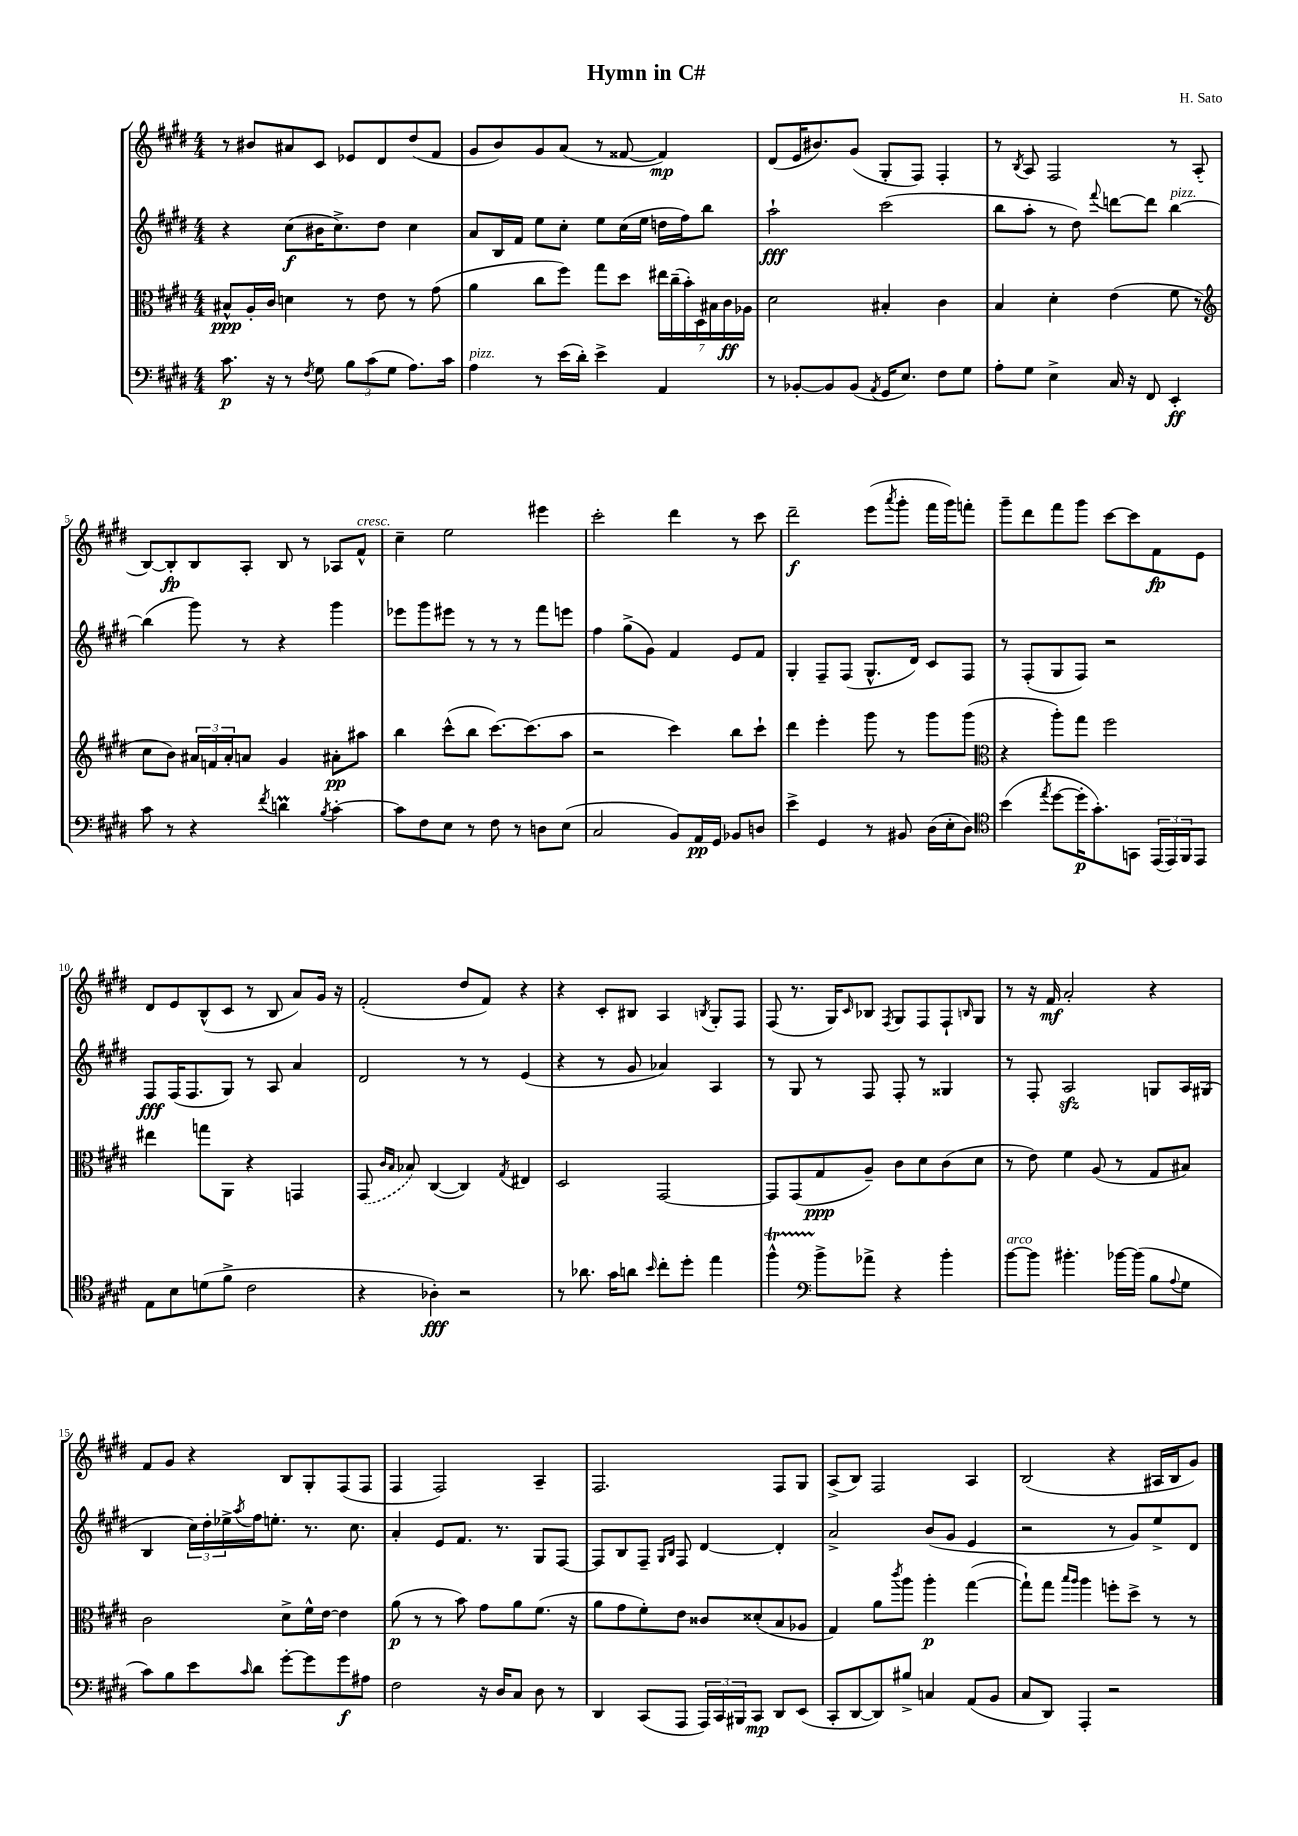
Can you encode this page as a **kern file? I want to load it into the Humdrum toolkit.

**kern	**kern	**kern	**kern
*staff4	*staff3	*staff2	*staff1
*clefF4	*clefC3	*clefG2	*clefG2
*k[f#c#g#d#]	*k[f#c#g#d#]	*k[f#c#g#d#]	*k[f#c#g#d#]
*M4/4	*M4/4	*M4/4	*M4/4
8.c#	8B#^^	4r	8r
.	16A'	.	8b#
16r	16c#	.	.
8r	4d	(8cc#	8a#
8qF#	.	.	.
8G#	.	16b#	8c#
.	.	8.cc#^)	.
12B	8r	.	8e-
(12c#	.	.	.
.	8e	8dd#	8d#
12G#	.	.	.
8.A)	8r	4cc#	(8dd#
.	(8g#	.	8f#
16c#	.	.	.
=	=	=	=
4A	4a	8a	8g#
.	.	16B	8b)
.	.	16f#	.
8r	8cc#	8ee	8g#
(16e	8ff#)	8cc#'	(8a
16d#')	.	.	.
4e^	8gg#	8ee	8r
.	8dd#	(16cc#	[8f##
.	.	16ee	.
4AA	28ee#	16dd	4f##])
.	(28cc#~	.	.
.	.	16ff#)	.
.	28b')	.	.
.	28D#	.	.
.	.	8bb	.
.	28B#	.	.
.	28c#	.	.
.	28A-	.	.
=	=	=	=
8r	2d#	2aa`	(8d#
[8BB-'	.	.	16e
.	.	.	8.b#)
8BB-]	.	.	.
(8BB-	.	.	(8g#
8qAA	.	.	.
16GG#	4B#'	(2ccc#	8G#'
8.E)	.	.	.
.	.	.	8F#)
8F#	4c#	.	4F#'
8G#	.	.	.
=	=	=	=
8A'	4B	8bb	8r
.	.	.	8qB
8G#	.	8aa'	8A
4E^	4d#'	8r	2F#
.	.	8dd#)	.
.	.	8qqfff#	.
16C#	(4e	[8ddd	.
16r	.	.	.
8FF#	.	8ddd]	.
4EE'	8f#	[4bb	8r
.	8r	.	(8A'
=	=	=	=
*	*clefG2	*	*
8c#	8cc#	(4bb]	[8B)
8r	8b)	.	8B']
4r	24a#	8ggg#)	8B
.	24f	.	.
.	24a#'	.	.
.	8a	8r	8A'
8qf#	.	.	.
4d	4g#	4r	8B
.	.	.	8r
8qB	.	.	.
[4c#'	8a#'	4ggg#	8A-
.	8aa#	.	8f#^^
=	=	=	=
8c#]	4bb	8eee-	4cc#~
8F#	.	8ggg#	.
8E	(8ccc#^^	8eee#	2ee
8r	8bb	8r	.
8F#	[8.ccc#)	8r	.
8r	.	8r	.
.	(8.ccc#]	.	.
8D	.	8fff#	4eee#
(8E	8aa	8eee	.
=	=	=	=
2C#	2r	4ff#	2ccc#'
.	.	(8gg#^	.
.	.	8g#)	.
8BB)	4ccc#)	4f#	4ddd#
16AA	.	.	.
16GG#	.	.	.
8BB-	8bb	8e	8r
8D	8ccc#`	8f#	8ccc#
=	=	=	=
4e^	4ddd#	4G#'	2ddd#~
4GG#	4eee'	8F#~	.
.	.	(8F#	.
8r	8ggg#	8.G#^^	(8eee
.	.	.	8qaaa
8BB#	8r	.	8ggg#'
.	.	16d#)	.
(16D#	8ggg#	8c#	16fff#
16E'	.	.	16ggg#)
8D#)	(8ggg#	8F#	8fff'
=	=	=	=
*clefC4	*clefC3	*	*
(4b	4r	8r	8ggg#~
.	.	(8F#'	8ddd#
8qee	.	.	.
[8dd#	8aa')	8G#	8fff#
16dd#']	8gg#	8F#)	8ggg#
8.g#')	.	.	.
.	2ff#	2r	[8ccc#
8GG	.	.	8ccc#]
(24EE	.	.	8f#
24EE)	.	.	.
24FF#	.	.	.
8EE	.	.	8e
=	=	=	=
8E	4ee#	8F#	8d#
8B	.	(16F#	8e
.	.	8.F#	.
(8d	8gg	.	(8B^^
8f#^	8AA	8G#)	8c#
2c#	4r	8r	8r
.	.	8A	8B
.	4GG	4a	8a)
.	.	.	16g#
.	.	.	16r
=	=	=	=
4r	(8GG#	2d#	(2f#'
.	16qqc#	.	.
.	16qqB	.	.
.	8B-)	.	.
4A-')	([4C#	.	.
2r	4C#])	8r	8dd#
.	.	8r	8f#)
.	8qG#	.	.
.	4E#	(4e	4r
=	=	=	=
8r	2D#	4r	4r
8.a-	.	.	.
.	.	8r	8c#'
16g#	.	.	.
8a	.	8g#	8B#
16qqb	.	.	.
8cc#'	[2GG#	4a-)	4A
8dd#'	.	.	.
.	.	.	8qB
4ee	.	4A	8G#'
.	.	.	8F#
=	=	=	=
4ff#^^	8GG#]	8r	(8F#
.	(8GG#	8G#	8.r
*clefF4	*	*	*
8b^	8G#	8r	.
.	.	.	16G#)
.	.	.	16qqc#
8a-^	8A~)	8F#	8B-
.	.	.	8qF#
4r	8c#	8F#'	8G#
.	8d#	8r	8F#
4b'	(8c#	4G##	8F#`
.	.	.	16qqB
.	8d#	.	8G#
=	=	=	=
[8b	8r	8r	8r
8b]	8e)	8F#'	16r
.	.	.	16f#
4.b#'	4f#	2A	2a'
.	(8A	.	.
[16b-	8r	.	.
(16b-]	.	.	.
8B	8G#	8G	4r
8qqA	.	.	.
8G#	8B#)	16A	.
.	.	(16G#	.
=	=	=	=
8c#)	2c#	4B	8f#
8B	.	.	8g#
8e	.	24cc#)	4r
.	.	24dd#'	.
.	.	24ee-^	.
16qqc#	.	8qaa	.
8d#	.	16ff#	.
.	.	8.ee'	.
[8g#'	8d#^	.	8B
8g#]	16f#^^	8.r	8G#'
.	[16e	.	.
8g#	4e]	.	(8F#
.	.	8.cc#	.
8A#	.	.	8F#
=	=	=	=
2F#	(8a	4a'	4F#
.	8r	.	.
.	8r	8e	2F#)
.	8b)	8.f#	.
16r	8g#	.	.
16D#	.	8.r	.
8C#	8a	.	.
8D#	(8.f#	8G#	4A~
8r	.	[8F#	.
.	16r	.	.
=	=	=	=
4DD#	8a	8F#]	2.F#
.	8g#	8B	.
(8CC#	8f#')	8F#~	.
.	.	16qqG#	.
.	.	16qqB	.
8AAA	8e	8F#	.
24AAA)	8c##	[4d#	.
24CC#	.	.	.
24BBB#	.	.	.
8CC#	(8d##'	.	.
8DD#	8B	4d#']	8F#
(8EE	8A-	.	8G#
=	=	=	=
8CC#'	4G#)	2a^	(8A^
[8DD#	.	.	8B)
8DD#])	8a	.	2F#
.	8qccc#	.	.
8B#^	8aa	.	.
4C	4aa'	(8b	.
.	.	8g#	.
(8AA	([4gg#	4e	4A
8BB	.	.	.
=	=	=	=
8C#	8gg#`])	2r	(2B
8DD#)	8gg#	.	.
.	16qqbb	.	.
.	16qqaa	.	.
4AAA'	4aa	.	.
2r	8ff'	8r	4r
.	8dd#^	8g#)	.
.	8r	8ee^	16A#
.	.	.	16B
.	8r	8d#	8g#)
==	==	==	==
*-	*-	*-	*-
